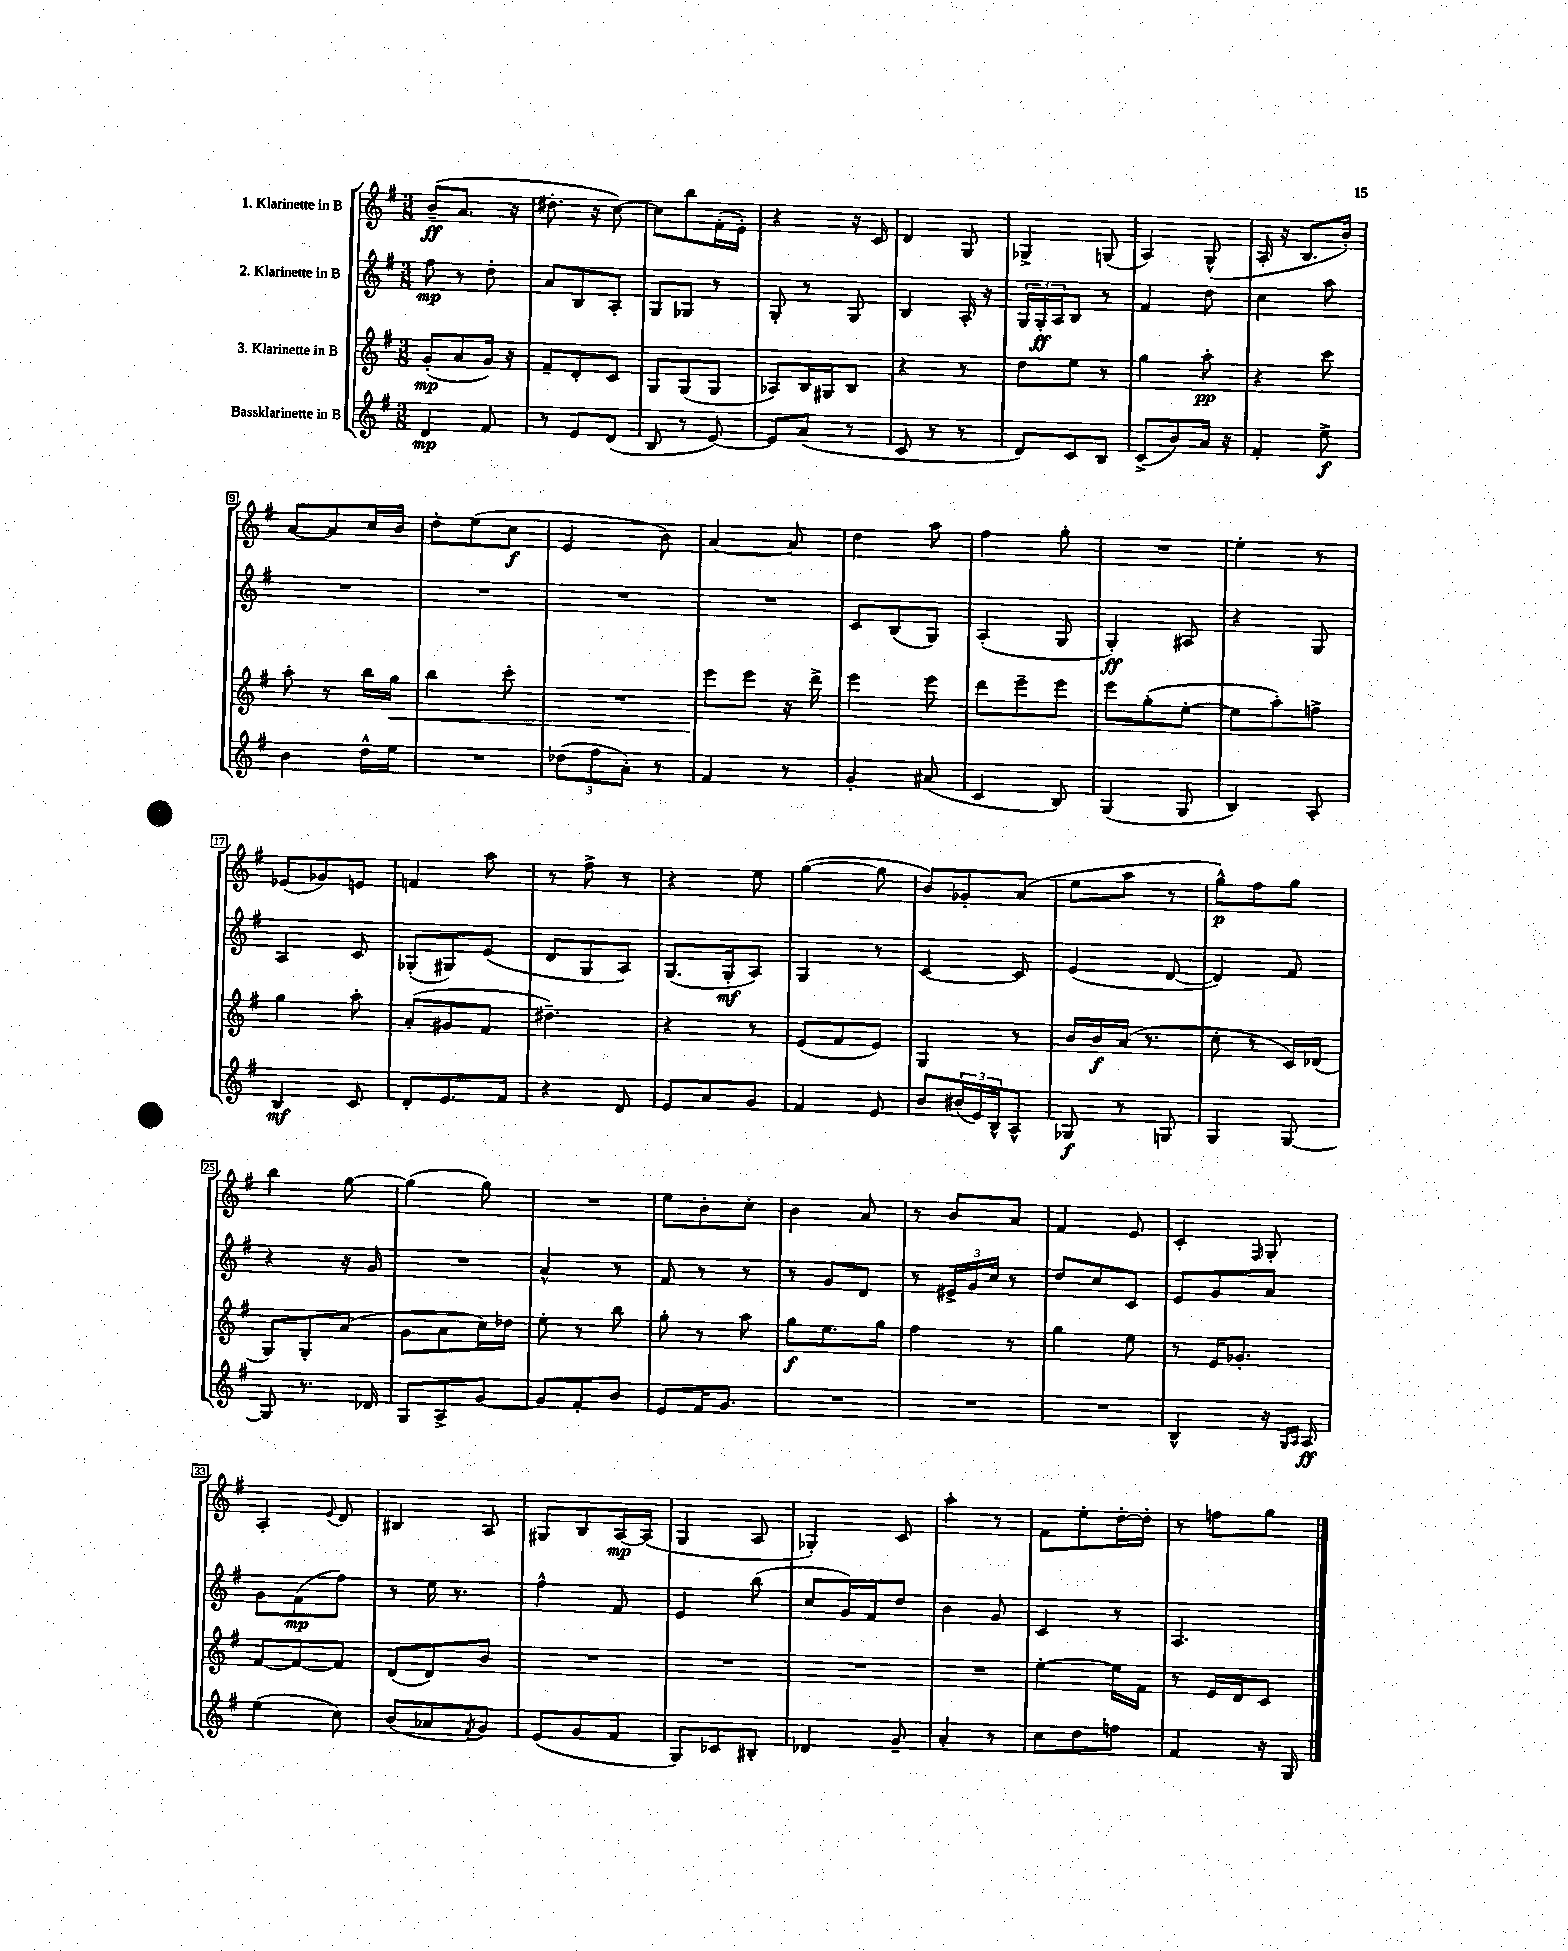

**kern	**dynam	**kern	**dynam	**kern	**dynam	**kern	**dynam
*part4	*part4	*part3	*part3	*part2	*part2	*part1	*part1
*staff4	*staff4	*staff3	*staff3	*staff2	*staff2	*staff1	*staff1
*I"Bassklarinette in B	*	*I"3. Klarinette in B	*	*I"2. Klarinette in B	*	*I"1. Klarinette in B	*
*clefG2	*	*clefG2	*	*clefG2	*	*clefG2	*
*k[f#]	*	*k[f#]	*	*k[f#]	*	*k[f#]	*
*M3/8	*	*M3/8	*	*M3/8	*	*M3/8	*
=1	=1	=1	=1	=1	=1	=1	=1
4d/	mp	(8g'/L	mp	8ff#\	mp	(8b~/L	ff
.	.	8a/	.	8r	.	8.a/J	.
8f#/	.	16g/Jk)	.	8dd'\	.	.	.
.	.	16r	.	.	.	16r	.
=2	=2	=2	=2	=2	=2	=2	=2
8r	.	8f#~/L	.	8a/L	.	8.dd#X'\	.
8e/L	.	8d'/	.	8B/	.	.	.
.	.	.	.	.	.	16r	.
(8d/J	.	8c/J	.	8A'/J	.	[8cc\)	.
=3	=3	=3	=3	=3	=3	=3	=3
8B/	.	8G/L	.	8G/L	.	8cc\L]	.
8r	.	(8G/	.	8G-X/J	.	8bb\	.
[8e/)	.	8G/J	.	8r	.	(16f#'\L	.
.	.	.	.	.	.	16e'\JJ)	.
=4	=4	=4	=4	=4	=4	=4	=4
8e/L]	.	8A-X/L)	.	8G'/	.	4r	.
(8a/J	.	16B/L	.	8r	.	.	.
.	.	16G#X/J	.	.	.	.	.
8r	.	8B/J	.	8G/	.	16r	.
.	.	.	.	.	.	16c/	.
=5	=5	=5	=5	=5	=5	=5	=5
8c/	.	4r	.	4B/	.	4d/	.
8r	.	.	.	.	.	.	.
8r	.	8r	.	16A'/	.	8G/	.
.	.	.	.	16r	.	.	.
=6	=6	=6	=6	=6	=6	=6	=6
8d/L)	.	8dd\L	.	24G/LL	.	4G-X^/	.
.	.	.	.	24G'/	ff	.	.
.	.	.	.	24A/J	.	.	.
8c/	.	8ee\J	.	8B/J	.	.	.
8B/J	.	8r	.	8r	.	(8Gn/	.
=7	=7	=7	=7	=7	=7	=7	=7
(8c^/L	.	4gg\	.	4f#/	.	4A/)	.
8b/)	.	.	.	.	.	.	.
16a/Jk	.	8aa'\	pp	8dd\	.	(8G^^/	.
16r	.	.	.	.	.	.	.
=8	=8	=8	=8	=8	=8	=8	=8
4f#'/	.	4r	.	4cc\	.	16A'/	.
.	.	.	.	.	.	16r	.
.	.	.	.	.	.	8.B/L	.
8ee^\	f	8ccc\	.	8aa\	.	.	.
.	.	.	.	.	.	16b'/Jk)	.
!!LO:LB:g=z
=9	=9	=9	=9	=9	=9	=9	=9
4b\	.	8aa'\	.	4.r	.	[8a/L	.
.	.	8r	.	.	.	8a/]	.
16dd^^\LL	.	16bb\LL	.	.	.	16cc/L	.
!	!	!	!LO:HP:b	!	!	!	!
16ee\JJ	.	16gg\JJ	<	.	.	16b/JJ	.
=10	=10	=10	=10	=10	=10	=10	=10
4.r	.	4bb\	.	4.r	.	8dd'\L	.
.	.	.	.	.	.	(8ee\	.
.	.	8ccc'\	.	.	.	8cc\J	f
=11	=11	=11	=11	=11	=11	=11	=11
(12dd-X\L	.	4.r	.	4.r	.	4e/	.
12ff#\	.	.	.	.	.	.	.
12a'\J)	.	.	.	.	.	.	.
8r	.	.	.	.	.	8b\)	.
=12	=12	=12	=12	=12	=12	=12	=12
4f#/	.	8eee\L	.	4.r	.	[4a/	.
.	.	8eee\J	[	.	.	.	.
8r	.	16r	.	.	.	8a/]	.
.	.	16ddd^\	.	.	.	.	.
=13	=13	=13	=13	=13	=13	=13	=13
4g'/	.	4eee\	.	8c/L	.	4dd\	.
.	.	.	.	(8B/	.	.	.
(8a#X/	.	8eee\	.	8G/J)	.	8aa\	.
=14	=14	=14	=14	=14	=14	=14	=14
4c/	.	8ddd\L	.	(4A'/	.	4ff#\	.
.	.	8eee~\	.	.	.	.	.
8B/)	.	8eee\J	.	8G/	.	8gg'\	.
=15	=15	=15	=15	=15	=15	=15	=15
(4G/	.	8eee\L	.	4G'/)	ff	4.r	.
.	.	(8gg'\	.	.	.	.	.
8G/	.	[8ee'\J	.	8A#X/	.	.	.
=16	=16	=16	=16	=16	=16	=16	=16
4B/)	.	8ee\L]	.	4r	.	4ee'\	.
.	.	8aa'\)	.	.	.	.	.
8A'/	.	8ffn^\J	.	8G/	.	8r	.
!!LO:LB:g=z
=17	=17	=17	=17	=17	=17	=17	=17
4B/	mf	4gg\	.	4A/	.	(8e-X/L	.
.	.	.	.	.	.	8g-X/)	.
8c/	.	8aa'\	.	8c/	.	8en/J	.
=18	=18	=18	=18	=18	=18	=18	=18
8d'/L	.	(8a'/L	.	(8G-X'/L	.	4fn/	.
8.e/	.	8g#X/	.	8G#X/)	.	.	.
.	.	8f#/J	.	(8e/J	.	8aa\	.
16f#/Jk	.	.	.	.	.	.	.
=19	=19	=19	=19	=19	=19	=19	=19
4r	.	4.dd#X~\)	.	8d/L	.	8r	.
.	.	.	.	8G/	.	8ff#^\	.
8d/	.	.	.	8A/J)	.	8r	.
=20	=20	=20	=20	=20	=20	=20	=20
8e/L	.	4r	.	(8.G/L	.	4r	.
8a/	.	.	.	.	.	.	.
.	.	.	.	16G'/k	mf	.	.
8g/J	.	8r	.	8A/J)	.	8ee\	.
=21	=21	=21	=21	=21	=21	=21	=21
4f#/	.	(8e/L	.	4G/	.	([4gg\	.
.	.	8f#/	.	.	.	.	.
8e/	.	8e/J)	.	8r	.	8gg\]	.
=22	=22	=22	=22	=22	=22	=22	=22
8b/L	.	4G/	.	[4c/	.	8b/L)	.
(24b#X/L	.	.	.	.	.	8g-X'/	.
24e/)	.	.	.	.	.	.	.
24B^^/J	.	.	.	.	.	.	.
8A^^/J	.	8r	.	8c/]	.	(8a/J	.
=23	=23	=23	=23	=23	=23	=23	=23
8G-X/	f	16b/LL	.	(4e/	.	8ee\L	.
.	.	16b/	f	.	.	.	.
8r	.	(16a/JJ	.	.	.	8aa\J	.
.	.	8.r	.	.	.	.	.
8Gn/	.	.	.	[8d/	.	8r	.
=24	=24	=24	=24	=24	=24	=24	=24
4G/	.	8cc'\	.	4d/])	.	8gg^^\L)	p
.	.	8r	.	.	.	8ff#\	.
[8G/	.	16c/LL)	.	8f#/	.	8gg\J	.
.	.	(16d-X/JJ	.	.	.	.	.
!!LO:LB:g=z
=25	=25	=25	=25	=25	=25	=25	=25
8G/]	.	8G/L)	.	4r	.	4bb\	.
8.r	.	8G'/	.	.	.	.	.
.	.	(8a/J	.	16r	.	[8gg\	.
16d-X/	.	.	.	16g/	.	.	.
=26	=26	=26	=26	=26	=26	=26	=26
8G/L	.	8g\L	.	4.r	.	(4gg\]	.
8A^/	.	8a\	.	.	.	.	.
[8g/J	.	16cc\L)	.	.	.	8gg\)	.
.	.	16dd-X\JJ	.	.	.	.	.
=27	=27	=27	=27	=27	=27	=27	=27
8g/L]	.	8ee'\	.	4a^^/	.	4.r	.
8f#'/	.	8r	.	.	.	.	.
8b/J	.	8bb\	.	8r	.	.	.
=28	=28	=28	=28	=28	=28	=28	=28
8e/L	.	8gg'\	.	8f#/	.	8ee\L	.
16f#/K	.	8r	.	8r	.	8b'\	.
8.g/J	.	.	.	.	.	.	.
.	.	8aa\	.	8r	.	8cc'\J	.
=29	=29	=29	=29	=29	=29	=29	=29
4.r	.	8gg\L	f	8r	.	4b\	.
.	.	8.ee\	.	8g/L	.	.	.
.	.	.	.	8d/J	.	8a/	.
.	.	16gg\Jk	.	.	.	.	.
=30	=30	=30	=30	=30	=30	=30	=30
4.r	.	4ff#\	.	8r	.	8r	.
.	.	.	.	24e#X^/LL	.	8b/L	.
.	.	.	.	24g/	.	.	.
.	.	.	.	24cc/JJ	.	.	.
.	.	8r	.	8r	.	8a/J	.
=31	=31	=31	=31	=31	=31	=31	=31
4.r	.	4gg\	.	8dd/L	.	4f#/	.
.	.	.	.	8cc/	.	.	.
.	.	8ee\	.	8c/J	.	8e/	.
=32	=32	=32	=32	=32	=32	=32	=32
4B^^/	.	8r	.	8e/L	.	4c'/	.
.	.	16e/KL	.	8g/	.	.	.
.	.	8.g-X'/J	.	.	.	.	.
.	.	.	.	.	.	16qqF#/	.
16r	.	.	.	8a/J	.	8G'/	.
16qqG/LL	.	.	.	.	.	.	.
16qqA/JJ	.	.	.	.	.	.	.
16A/	ff	.	.	.	.	.	.
!!LO:LB:g=z
=33	=33	=33	=33	=33	=33	=33	=33
(4ee\	.	[8f#/L	.	8g\L	.	4A'/	.
.	.	8f#/_	.	(8f#\	mp	.	.
.	.	.	.	.	.	8qqe/	.
8cc\)	.	8f#/J]	.	8ff#\J)	.	8d/	.
=34	=34	=34	=34	=34	=34	=34	=34
(8b/L	.	(8d/L	.	8r	.	4B#X/	.
8a-X/	.	8d/)	.	16ee\	.	.	.
.	.	.	.	8.r	.	.	.
8qf#/	.	.	.	.	.	.	.
8g/J)	.	8b/J	.	.	.	8A/	.
=35	=35	=35	=35	=35	=35	=35	=35
(8e/L	.	4.r	.	4ff#^^\	.	8G#X/L	.
8g/	.	.	.	.	.	8B/	.
8f#/J	.	.	.	8f#/	.	[16A/L	mp
.	.	.	.	.	.	(16A/JJ]	.
=36	=36	=36	=36	=36	=36	=36	=36
8G/L)	.	4.r	.	4e/	.	4G/	.
8c-X/	.	.	.	.	.	.	.
8B#X'/J	.	.	.	(8bb\	.	8A/	.
=37	=37	=37	=37	=37	=37	=37	=37
4d-X/	.	4.r	.	8cc/L	.	4G-X'/)	.
.	.	.	.	16g/L)	.	.	.
.	.	.	.	16f#/J	.	.	.
8g~/	.	.	.	8dd/J	.	8c/	.
=38	=38	=38	=38	=38	=38	=38	=38
4a'/	.	4.r	.	4b\	.	4aa'\	.
8r	.	.	.	8g/	.	8r	.
=39	=39	=39	=39	=39	=39	=39	=39
8cc\L	.	[4ee'\	.	4c/	.	8f#\L	.
8dd\	.	.	.	.	.	8ee'\	.
8ffn\J	.	16ee\LL]	.	8r	.	[16dd'\L	.
.	.	16f#\JJ	.	.	.	16dd'\JJ]	.
=40	=40	=40	=40	=40	=40	=40	=40
4f#/	.	8r	.	4.A/	.	8r	.
.	.	16e/LL	.	.	.	8ffn\L	.
.	.	16d/J	.	.	.	.	.
16r	.	8c/J	.	.	.	8gg\J	.
16G/	.	.	.	.	.	.	.
==	==	==	==	==	==	==	==
*-	*-	*-	*-	*-	*-	*-	*-
